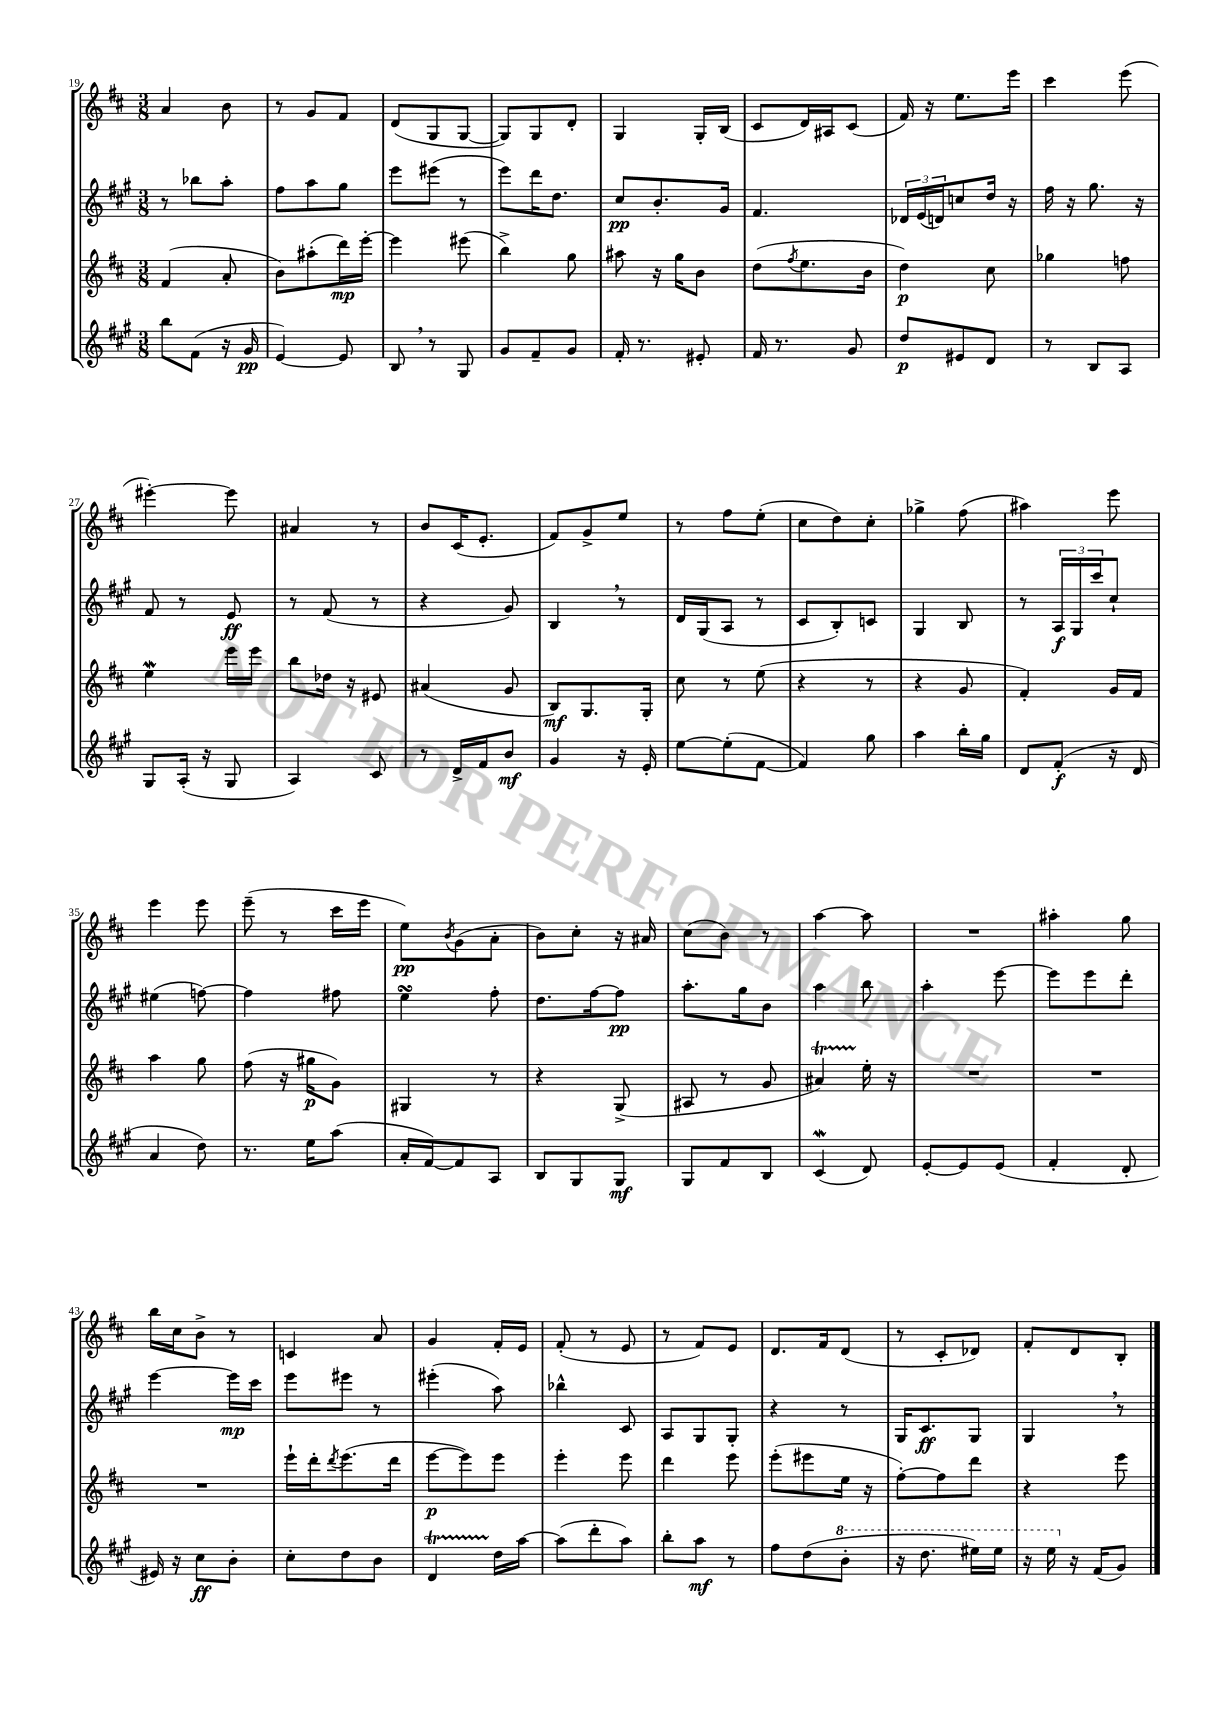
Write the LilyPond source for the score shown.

<<
\new StaffGroup <<
\new Staff = "s0" {
    \clef treble \key d \major \numericTimeSignature \time 3/8
    a'4 b'8 |
    r8 g'8 fis'8 |
    d'8( g8 g8~ |
    g8) g8 d'8-. |
    g4 g16-. b16( |
    cis'8 d'16) ais16 cis'8( |
    fis'16) r16 e''8. e'''16 |
    cis'''4 e'''8( |
    eis'''4~-.) eis'''8 |
    ais'4 r8 |
    b'8 cis'16( e'8.-. |
    fis'8) g'8-> e''8 |
    r8 fis''8 e''8-.( |
    cis''8 d''8) cis''8-. |
    ges''4-> fis''8( |
    ais''4) e'''8 |
    e'''4 e'''8 |
    e'''8--( r8 cis'''16 e'''16 |
    e''8\pp) \acciaccatura { b'8 } g'8( a'8-. |
    b'8) cis''8-. r16 ais'16 |
    cis''8( b'8) r8 |
    a''4~ a''8 |
    R4. |
    ais''4-. g''8 |
    b''16 cis''16 b'8-> r8 |
    c'4 a'8 |
    g'4 fis'16-. e'16 |
    fis'8-.( r8 e'8 |
    r8 fis'8) e'8 |
    d'8. fis'16 d'8( |
    r8 cis'8-. des'8) |
    fis'8-. d'8 b8-. \bar "|." |
}
\new Staff = "s1" {
    \clef treble \key a \major \numericTimeSignature \time 3/8
    r8 bes''8 a''8-. |
    fis''8 a''8 gis''8 |
    e'''8 eis'''8( r8 |
    e'''8) d'''16 d''8. |
    cis''8\pp b'8.-. gis'16 |
    fis'4. |
    \tuplet 3/2 { des'16 e'16( d'16) } c''8 d''16 r16 |
    fis''16 r16 gis''8. r16 |
    fis'8 r8 e'8\ff |
    r8 fis'8( r8 |
    r4 gis'8) |
    b4 \breathe r8 |
    d'16 gis16( a8 r8 |
    cis'8 b8-.) c'8 |
    gis4 b8 |
    r8 \tuplet 3/2 { a16\f gis16 cis'''16 } cis''8-! |
    eis''4( f''8~) |
    f''4 fis''8 |
    e''4\turn fis''8-. |
    d''8. fis''16~ fis''8\pp |
    a''8.-. gis''16 b'8 |
    a''4 b''8 |
    a''4-. e'''8~ |
    e'''8 e'''8 d'''8-. |
    e'''4~ e'''16\mp cis'''16 |
    e'''8 eis'''8 r8 |
    eis'''4-.( a''8) |
    bes''4-^ cis'8 |
    a8 gis8 gis8-. |
    r4 r8 |
    gis16 cis'8.\ff gis8 |
    gis4 \breathe r8 \bar "|." |
}
\new Staff = "s2" {
    \clef treble \key d \major \numericTimeSignature \time 3/8
    fis'4( a'8-. |
    b'8) ais''8-.( d'''16\mp) e'''16~-. |
    e'''4 eis'''8( |
    b''4->) g''8 |
    ais''8 r16 g''16 b'8 |
    d''8( \acciaccatura { fis''8 } e''8. b'16 |
    d''4\p) cis''8 |
    ges''4 f''8 |
    e''4\mordent e'''16 e'''16 |
    b''8 des''16 r16 eis'8 |
    ais'4( g'8 |
    b8\mf) g8. g16-. |
    cis''8 r8 e''8( |
    r4 r8 |
    r4 g'8 |
    fis'4-.) g'16 fis'16 |
    a''4 g''8 |
    fis''8( r16 gis''16\p g'8) |
    gis4 r8 |
    r4 g8->( |
    ais8 r8 g'8 |
    ais'4\startTrillSpan) e''16-.\stopTrillSpan r16 |
    R4. |
    R4. |
    R4. |
    e'''16-! d'''16-. \acciaccatura { d'''8 } e'''8.( d'''16 |
    e'''8~\p e'''8) e'''8 |
    e'''4-. e'''8 |
    d'''4 e'''8 |
    e'''8-.( eis'''8 e''16 r16 |
    fis''8~-.) fis''8 d'''8 |
    r4 e'''8 \bar "|." |
}
\new Staff = "s3" {
    \clef treble \key a \major \numericTimeSignature \time 3/8
    b''8 fis'8( r16 gis'16\pp |
    e'4~) e'8 |
    b8 \breathe r8 gis8 |
    gis'8 fis'8-- gis'8 |
    fis'16-. r8. eis'8-. |
    fis'16 r8. gis'8 |
    d''8\p eis'8 d'8 |
    r8 b8 a8 |
    gis8 a16-.( r16 gis8 |
    a4) cis'8 |
    r8 d'16-> fis'16 b'8\mf |
    gis'4 r16 e'16-. |
    e''8~ e''8-.( fis'8~ |
    fis'4) gis''8 |
    a''4 b''16-. gis''16 |
    d'8 fis'8-.\f( r16 d'16 |
    a'4 d''8) |
    r8. e''16 a''8( |
    a'16-. fis'16~) fis'8 a8 |
    b8 gis8 gis8\mf |
    gis8 fis'8 b8 |
    cis'4\mordent( d'8) |
    e'8~-. e'8 e'8( |
    fis'4-. d'8-. |
    eis'16) r16 cis''8\ff b'8-. |
    cis''8-. d''8 b'8 |
    d'4\startTrillSpan d''16\stopTrillSpan a''16~ |
    a''8( d'''8-. a''8) |
    b''8-. a''8\mf r8 |
    fis''8 d''8( \ottava #1 b''8-. |
    r16 d'''8. eis'''16) eis'''16 |
    r16 e'''16 \ottava #0 r16 fis'16( gis'8) \bar "|." |
}
>>
>>
\layout { \context { \Score currentBarNumber = #19 } }
